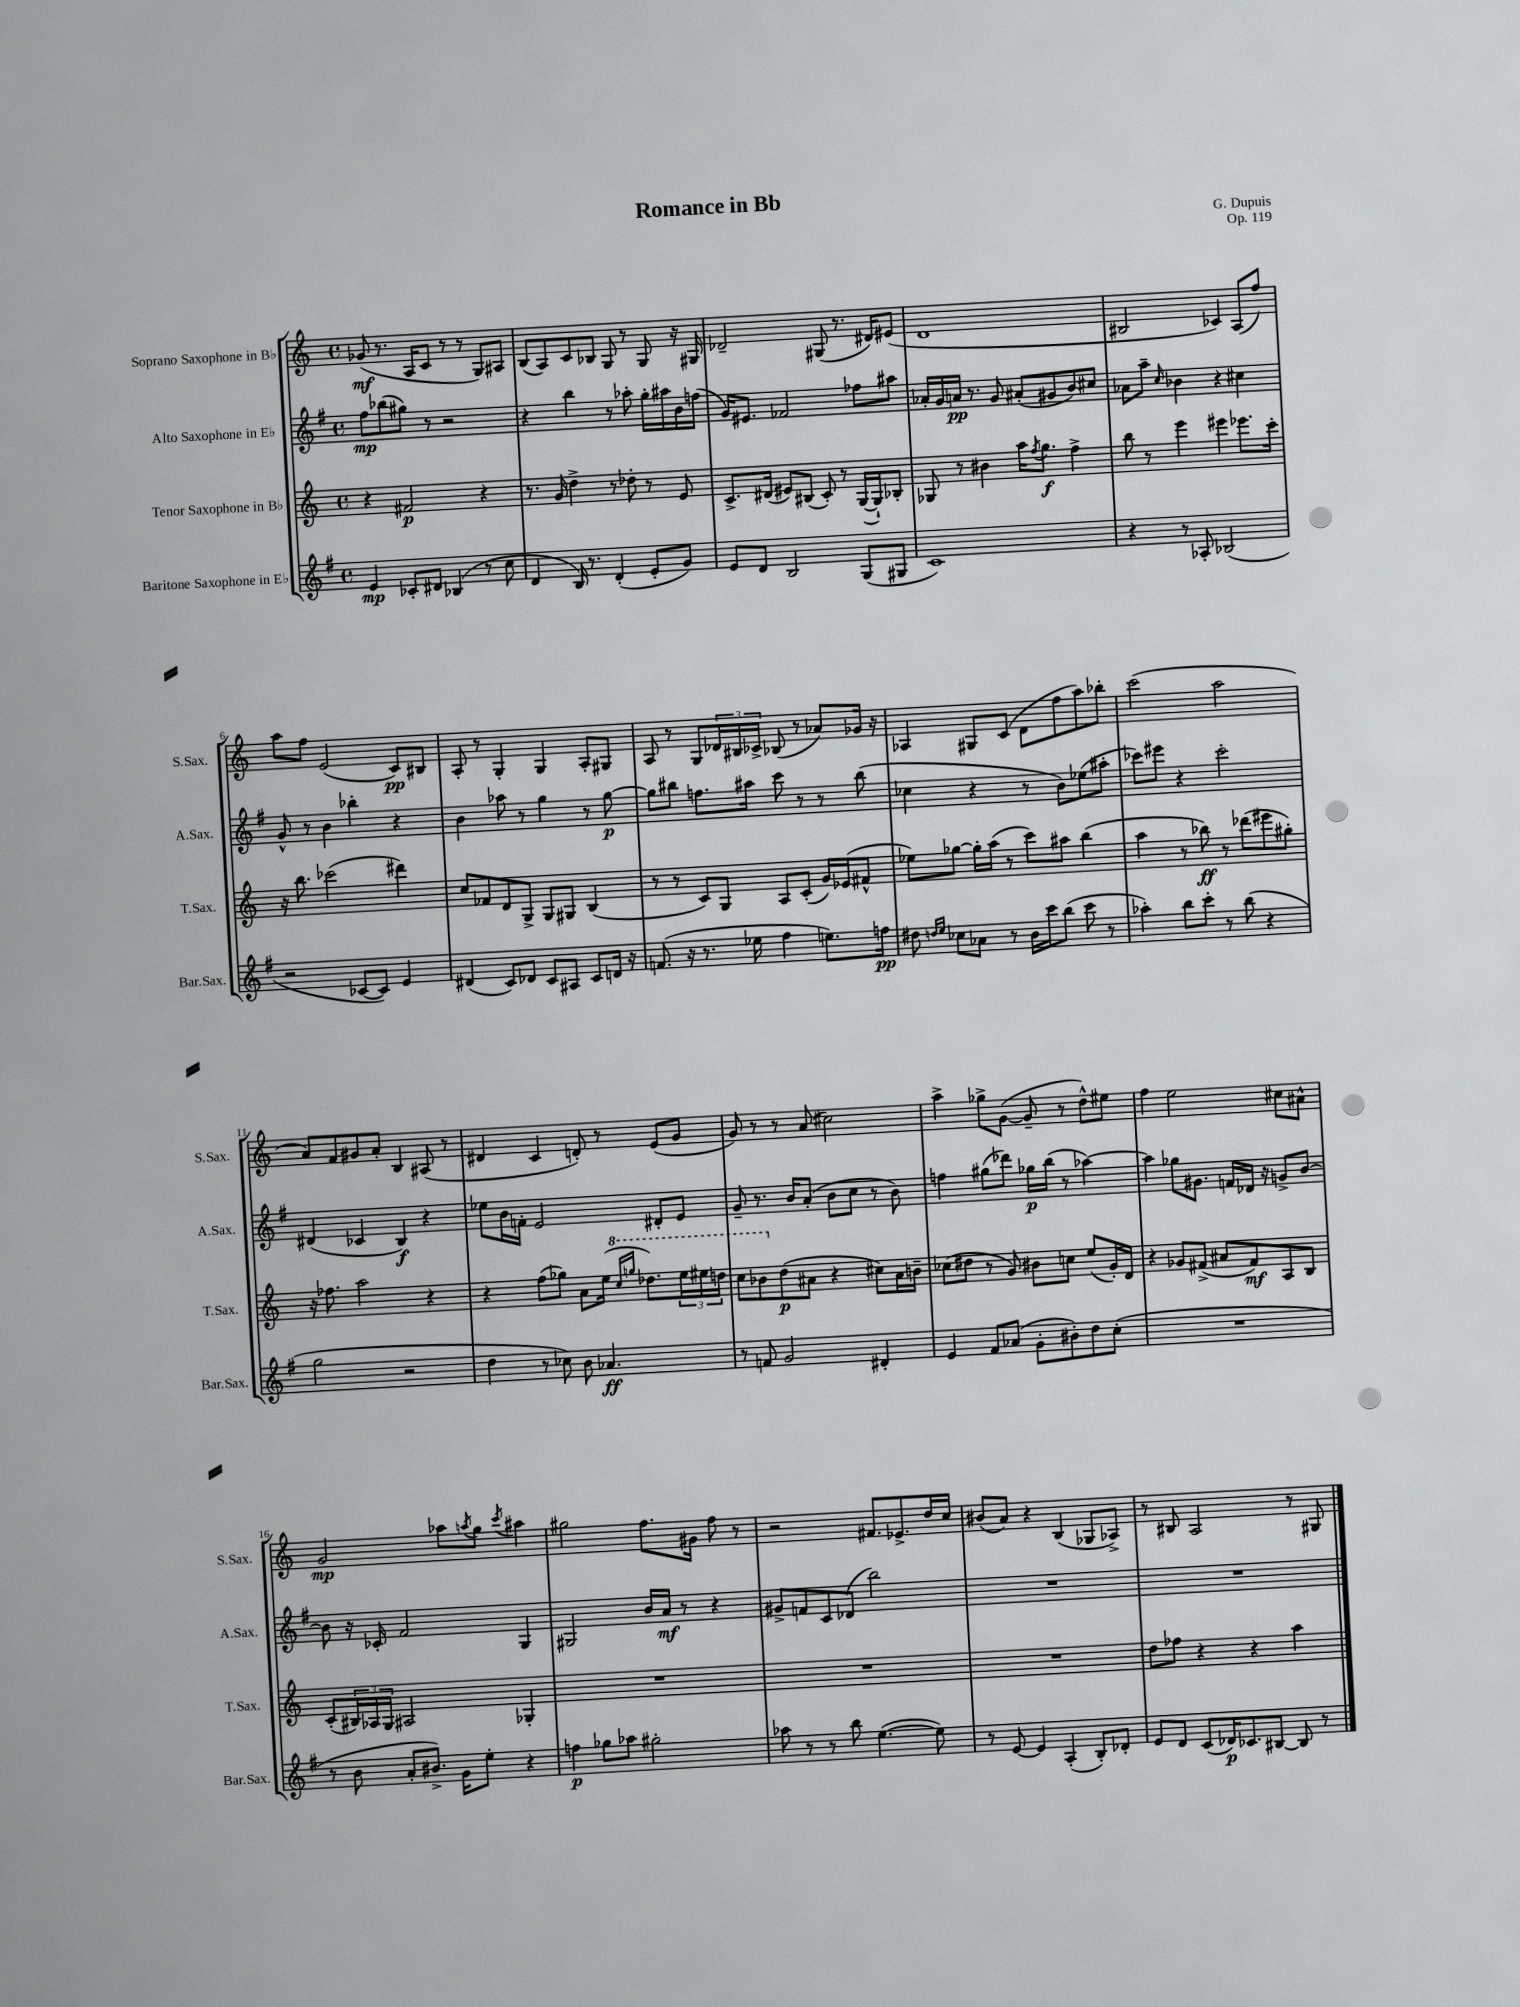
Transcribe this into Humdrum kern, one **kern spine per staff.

**kern	**kern	**kern	**kern
*staff4	*staff3	*staff2	*staff1
*clefG2	*clefG2	*clefG2	*clefG2
*k[f#]	*k[]	*k[f#]	*k[]
*M4/4	*M4/4	*M4/4	*M4/4
*met(c)	*met(c)	*met(c)	*met(c)
4e	4r	8ff#	(8g-
.	.	(8bb-	8.r
8c-'	2f#	8gg#)	.
.	.	.	16A
8d#	.	8r	8c
(4B-	.	2r	8r
.	.	.	8r
8r	4r	.	8G)
8cc	.	.	8A#
=	=	=	=
4d	8.r	4r	(8B
.	.	.	8A)
.	16g	.	.
16B)	4dd^	4bb	8c
8.r	.	.	.
.	.	.	8B-
(4d'	8r	8r	8G
.	8dd-'	8aa-'	8r
8e'	8r	16gg'	8G
.	.	16aa#	.
8g)	8e	16b	16r
.	.	(16ff	16G#
=	=	=	=
8e	8.c^	16g)	2d-~
.	.	8.e#	.
8d	.	.	.
.	(16d#	.	.
2B	8e#)	2f-	.
.	(8B#	.	.
.	8c')	.	(8G#
.	8r	.	8.r
(8G	([16G	8ff-	.
.	16G`])	.	16d#)
8G#	8B-'	8aa#	(8e#
=	=	=	=
1c)	8G-	16a-'	1d
.	.	16g	.
.	8r	16a	.
.	.	8.r	.
.	4b#	.	.
.	.	8g	.
.	16aa	(8a#'	.
.	8qff	.	.
.	8.gg	.	.
.	.	8g#	.
.	4ff^	8b)	.
.	.	8cc#	.
=	=	=	=
4r	8bb	8a-	2B#
.	8r	8aa~	.
.	.	16qqcc	.
8r	4eee	4b-	.
8A-'	.	.	.
(2B-	4eee#	4r	4c-)
.	8.eee-	4cc#	(8A
.	.	.	8ff)
.	16ccc'	.	.
=	=	=	=
2r	16r	8g^^	8aa
.	8.bb	.	.
.	.	8r	8ff
.	(2ccc-	4b	(2e
[8c-	.	4bb-'	.
8c-])	.	.	.
4e	4ddd#)	4r	8c)
.	.	.	8B#
=	=	=	=
(4d#	8cc	4b	8A'
.	8f-	.	8r
8c)	8d	8aa-	4G'
8d-	8G^	8r	.
8c	8G	4gg	4G
8A#	8G#	.	.
8c	(4B	8r	8A'
16d	.	[8gg	8G#
16r	.	.	.
=	=	=	=
(8.f	8r	8gg]	8A
.	8r	8bb#	8r
16r	.	.	.
8.r	8c)	8.ff	8G
.	8G	.	24d-
.	.	.	24B#
16ee-	.	16aa#	.
.	.	.	24c-^
4ff#	8A	8ccc	(8B-
.	(8c'	8r	8r
8.ee)	16g)	8r	8a-)
.	(16e-	.	.
.	8f#^^	(8bb#	16g-
16ff	.	.	16r
=	=	=	=
8dd#	8ee-)	4cc-	4A-
16qqdd	.	.	.
16qqee	.	.	.
8cc-	[8gg-	.	.
8a-	16gg-']	4r	8G#
.	(16aa	.	.
8r	8r	.	(8c
16b	8ccc)	8r	8d
16ccc	.	.	.
(8bb	8aa#	8b)	8ff
8ccc	(4bb	(8ee-	8aa)
8r	.	8aa#'	8bb-'
=	=	=	=
4aa-')	4aa	8ccc-)	(2ccc
.	.	8eee#	.
8bb	8r	4r	.
8ccc'	8bb-)	.	.
8r	8r	2ccc-'	2aa
(8bb	(8ddd-	.	.
4r	8eee#	.	.
.	8gg#')	.	.
=	=	=	=
2gg	16r	(4d#	8a)
.	8.ff-	.	.
.	.	.	8f
.	2aa	4c-	8g#
.	.	.	8a'
2r	.	4B)	4B
.	4r	4r	(8A#
.	.	.	8r
=	=	=	=
4dd	4r	8ee-	4d#
.	.	16b	.
.	.	16f'	.
8r	(8ff	2e	4c
8cc-)	8gg-)	.	.
8b	8a	.	8d')
4.a-	(16ee	.	8r
.	16qqccc	.	.
.	16qqggg	.	.
.	8.ddd-)	.	.
.	.	8d#'	(8e
.	24eee	8e	8g
.	24eee#	.	.
.	24ddd	.	.
=	=	=	=
8r	8ccc	8g~	8g)
8f	8bb-	8.r	8r
2g	(8dd	.	8r
.	.	16b	.
.	8a#	(8a'	(8a
.	4r	8b	2cc#)
.	.	8cc	.
4d#'	8cc#)	8r	.
.	16a#	8b)	.
.	16b~	.	.
=	=	=	=
4e	(8cc-	4ff	4aa^
.	8dd#	.	.
8f#	8r	(8gg#	8gg-^
(8a-	8g)	8ddd-)	([8g
8g'	8b#	16gg-	8g~]
.	.	(16bb	.
8b#')	8cc	8r	8r
8dd	(8ee	[4aa-)	8dd^^)
(8cc'	16g')	.	8ee#
.	16d	.	.
=	=	=	=
1r	4r	4aa-]	4ff
.	8g-	8gg-	2ee
.	(8f#^	8.g#	.
.	8a#	.	.
.	.	16f	.
.	8f#)	16d-	.
.	.	16r	.
.	8A	8g^	8cc#
.	8B	[8b	8a#^^
=	=	=	=
8r	(8c'	8b]	2g
8b	24B#)	16r	.
.	24A-	.	.
.	.	16c-'	.
.	24G	.	.
8a'	2A#	2f#	.
8.b#^)	.	.	.
.	.	.	8aa-
16g	.	.	.
.	.	.	8qaa
8ee'	.	.	8gg
.	.	.	8qccc
4r	4G-'	4G	4aa#
=	=	=	=
4ff	1r	2G#	2gg#
8gg-	.	.	.
8aa-	.	.	.
2gg#'	.	16b	8.ff
.	.	16a	.
.	.	8r	.
.	.	.	16g#
.	.	4r	8ff
.	.	.	8r
=	=	=	=
8aa-	1r	8g#^	2r
8r	.	8f	.
8r	.	8c	.
8bb	.	(8d-	.
([4.ee	.	2bb)	8.f#
.	.	.	8.e-^
8ee])	.	.	16dd
.	.	.	16cc
=	=	=	=
8r	1r	1r	(8b#
[8e	.	.	8a)
4e]	.	.	4r
(4A'	.	.	(4B
8B')	.	.	8G-
8d-'	.	.	8A-^)
=	=	=	=
8e	8dd	1r	8r
8d	8ff-	.	8B#
(8c	4r	.	2A
16d-)	.	.	.
8.c-	.	.	.
.	4r	.	.
[8B#	.	.	.
8B#]	4aa	.	8r
8r	.	.	8G#
==	==	==	==
*-	*-	*-	*-
